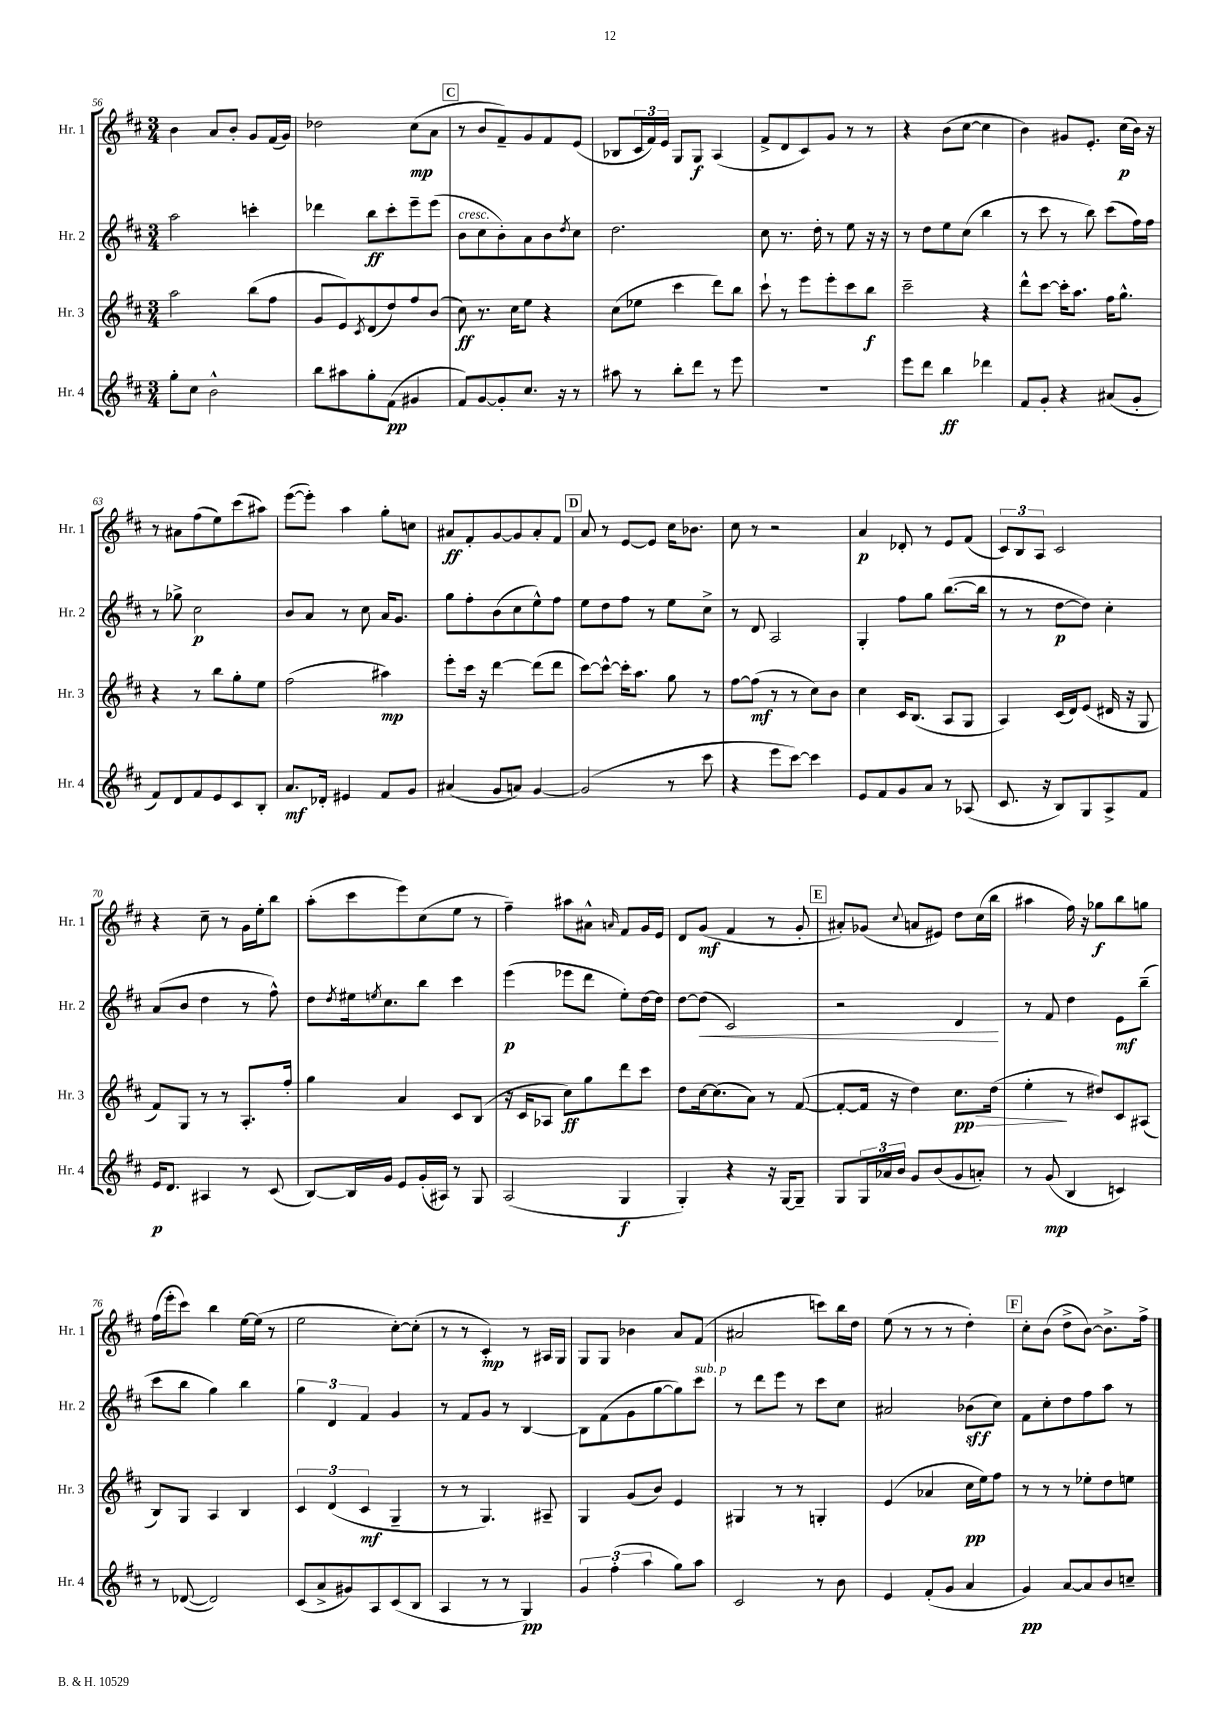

**kern	**kern	**kern	**kern
*staff4	*staff3	*staff2	*staff1
*clefG2	*clefG2	*clefG2	*clefG2
*k[f#c#]	*k[f#c#]	*k[f#c#]	*k[f#c#]
*M3/4	*M3/4	*M3/4	*M3/4
8gg'\L	2aa\	2aa\	4b\
8cc#\J	.	.	.
2b^^\	.	.	8a/L
.	.	.	8b'/J
.	(8bb\L	4ccc'\	8g/L
.	8ff#\J	.	(16f#/L
.	.	.	16g/JJ)
=	=	=	=
8bb\L	8g/L	4ddd-\	2dd-\
8aa#\	8e/)	.	.
.	8qc#/	.	.
8gg'\	(8d/	8bb\L	.
(8f#\J	8dd/)	8ccc#'\	.
4g#/	8ff#/	8eee~\	(8cc#\L
.	(8b/J	(8eee\J	8a\J
=	=	=	=
8f#/L)	8cc#\)	8b\L	8r
[8g/	8.r	8cc#\	8b/L
8g'/]	.	8b'\)	8f#~/)
.	16cc#\LK	.	.
8.cc#/J	8ee\J	8a\	8g/
.	4r	8b\	8f#/
16r	.	.	.
.	.	8qdd/	.
8r	.	8cc#\J	(8e/J
=	=	=	=
8aa#\	(8cc#\L	2.dd\	8B-/L
8r	8ee-\J	.	24c#/L
.	.	.	24f#/)
.	.	.	24e/JJ
8bb'\L	4ccc#\	.	8G/L
8ddd\J	.	.	8G/J
8r	8ddd\L)	.	(4A/
8eee\	8bb\J	.	.
=	=	=	=
2.r	8ccc#`\	8cc#\	8f#^/L
.	8r	8.r	8d/
.	8eee\L	.	8c#/)
.	.	16dd'\	.
.	8eee'\	8r	8g/J
.	8ccc#\	8ee\	8r
.	8bb\J	16r	8r
.	.	16r	.
=	=	=	=
8eee\L	2ccc#~\	8r	4r
8ddd\J	.	8dd\L	.
4bb\	.	8ee\	(8b\L
.	.	(8cc#\J	[8cc#\J
4ddd-\	4r	4bb\	4cc#\]
=	=	=	=
8f#/L	8ddd^^\L	8r	4b\)
8g'/J	[8ccc#\J	8ccc#\	.
4r	16ccc#'\]LK	8r	8g#/L
.	8.aa\J	.	.
.	.	8bb\)	8.e'/J
(8a#/L	16ff#\LK	(8ccc#\L	.
.	8.gg^^\J	.	(16cc#\LL
8g'/J	.	16ff#\L)	16b\JJ)
.	.	16ff#\JJ	16r
=	=	=	=
8f#/L)	4r	8r	8r
8d/	.	8gg-^\	8a#\L
8f#/	8r	2cc#\	(8ff#\
8e/	8bb\L	.	8ee\)
8c#/	8gg'\	.	(8ccc#\
8B'/J	8ee\J	.	8aa#\J)
=	=	=	=
8.a/L	(2ff#\	8b/L	([8eee\L
.	.	8a/J	8eee'\]J)
16d-'/Jk	.	.	.
4e#/	.	8r	4aa\
.	.	8cc#\	.
8f#/L	4aa#\)	16a/LK	8gg'\L
.	.	8.g/J	.
8g/J	.	.	8cc\J
=	=	=	=
(4a#/	8eee'\L	8gg\L	8a#/L
.	16ccc#\Jk	8ff#'\	8f#'/
.	16r	.	.
8g/L	[4ddd\	(8b\	[8g/
8a/J)	.	8cc#\	8g/]
[4g/	(8ddd\]L	8ee^^\)	8a#'/
.	8ddd\J	8ff#\J	8f#/J
=	=	=	=
(2g/]	[8ccc#\L)	8ee\L	8a/
.	8ccc#^^\_J	8dd\	8r
.	16ccc#'\]LK	8ff#\J	[8e/L
.	8.aa\J	.	.
.	.	8r	8e/]J
8r	8gg\	8ee\L	16cc#\LK
.	.	.	8.b-\J
8ccc#\	8r	8cc#^\J	.
=	=	=	=
4r	[8ff#\L	8r	8cc#\
.	(8ff#\]J	8d/	8r
8eee\L	8r	2A/	2r
[8ccc#\J)	8r	.	.
4ccc#\]	8cc#\L)	.	.
.	8b\J	.	.
=	=	=	=
8e/L	4cc#\	4G'/	4a/
8f#/	.	.	.
8g/	16c#/LK	8ff#\L	8d-'/
.	(8.B/J	.	.
8a/J	.	8gg\J	8r
8r	8A/L	([8.bb\L	8e/L
(8A-/	8G/J	.	(8f#/J
.	.	16bb\]Jk	.
=	=	=	=
8.c#/	4A/)	8r	12c#/L)
.	.	.	12B/
.	.	8r	.
.	.	.	12A/J
16r	.	.	.
8B/L)	(16c#/LL	[8dd\L	2c#/
.	16d/J)	.	.
8G/	(8e/J	8dd\]J)	.
8A^/	16d#/	4cc#'\	.
.	16r	.	.
8f#/J	8G/	.	.
=	=	=	=
16e/LK	8f#/L)	(8a/L	4r
8.d/J	.	.	.
.	8G/J	8b/J	.
4A#/	8r	4dd\	8cc#~\
.	8r	.	8r
8r	8.A'/L	8r	16g\LL
.	.	.	16ee'\J
(8c#/	.	8ff#^^\)	8bb\J
.	16ff#'/Jk	.	.
=	=	=	=
[8B/L)	4gg\	8dd\L	(8aa'\L
.	.	8qdd/	.
16B/]L	.	16ee#\k	8ccc#\
.	.	8qee/	.
16g/JJ	.	8.cc#\	.
8e/L	4a/	.	8eee\)
(16g'/L	.	8bb\J	(8cc#\
16A#/JJ)	.	.	.
8r	8c#/L	4ccc#\	8ee\J
8G/	(8B/J	.	8r
=	=	=	=
(2A/	16r	(4eee\	4ff#~\)
.	16c#/LK	.	.
.	8A-/J	.	.
.	8cc#\L)	8eee-\L	8aa#\L
.	8gg\	8ddd\J	8a#^^\J
.	.	.	16qqa/
4G/	8ddd\	8ee'\L)	8f#/L
.	8ccc#\J	[16dd\L	16g/L
.	.	16dd\]JJ	16e/JJ
=	=	=	=
4G'/)	8dd\L	[8dd\L	8d/L
.	[16cc#\k	(8dd\]J	(8g/J
.	(8.cc#\]	.	.
4r	.	2c#/)	4f#/
.	8a\J)	.	.
16r	8r	.	8r
[16G/LK	.	.	.
8G~/]J	([8f#/	.	8g'/
=	=	=	=
8G/L	8f#'/_L	2r	8a#'/L)
24G/L	16f#/]Jk	.	(8g-/J
24a-/	.	.	.
.	16r	.	.
24b/JJ	.	.	.
.	.	.	8qqcc#/
8g/L	4dd\)	.	8a/L
(8b/	.	.	8e#/J)
8g/	8.cc#\L	4d/	8dd\L
8a'/J)	.	.	(16cc#\L
.	(16dd\Jk	.	16bb\JJ
=	=	=	=
8r	4ee'\	8r	4aa#\
(8g/	.	8f#/	.
4B/	8r	4dd\	16ff#\)
.	.	.	16r
.	8dd#/L)	.	8gg-\L
4c/)	8c#/	8e\L	8bb\
.	(8A#/J	(8bb~\J	8gg\J
=	=	=	=
8r	8B/L)	8ccc#\L	(16ff#\LL
.	.	.	16eee'\J
([8d-/	8G/J	8bb\J	8ccc#\J)
2d-/])	4A/	4gg\)	4bb\
.	4B/	4bb\	[16ee\LL
.	.	.	(16ee\]JJ
.	.	.	8r
=	=	=	=
(8c#/L	6c#/	6gg\	2ee\
8a^/	.	.	.
.	(6d/	6d/	.
8g#/)	.	.	.
.	6c#/	6f#/	.
8A/	.	.	.
(8c#/	4G~/	4g/	[8cc#'\L)
8B/J	.	.	(8cc#'\]J
=	=	=	=
4A/	8r	8r	8r
.	8r	8f#/L	8r
8r	4.G/)	8g/J	4c#'/)
8r	.	8r	.
4G/)	.	[4B/	8r
.	8A#~/	.	16A#/LL
.	.	.	16G/JJ
=	=	=	=
6g/	4G/	8B\]L	8G/L
.	.	(8f#\	8G/J
(6ff#'\	.	.	.
.	(8g/L	8g\	4b-\
6aa\	.	.	.
.	8b/J)	[8gg\	.
8gg\L)	4e/	8gg\])	8a/L
8aa\J	.	8ccc#\J	(8f#/J
=	=	=	=
2c#/	4G#/	8r	2a#/
.	.	8ddd\L	.
.	8r	8eee\J	.
.	8r	8r	.
8r	4G'/	8ccc#\L	8ccc\L)
8b\	.	8cc#\J	16bb\L
.	.	.	16dd\JJ
=	=	=	=
4e/	(4e/	2a#/	(8ee\
.	.	.	8r
(8f#'/L	4a-/	.	8r
8g/J	.	.	8r
4a/	16cc#\LL	(8b-\L	4dd'\)
.	16ee\J)	.	.
.	8ff#\J	8cc#\J)	.
=	=	=	=
4g/)	8r	8f#\L	8cc#'\L
.	8r	8cc#'\	(8b\J
[8a/L	8r	8dd\	8dd^\L
8a/]	8ee-'\L	8ff#\	[8b\J)
8b/	8dd\	8aa\J	8.b^\]L
8cc~/J	8ee\J	8r	.
.	.	.	16ff#^\Jk
==	==	==	==
*-	*-	*-	*-
